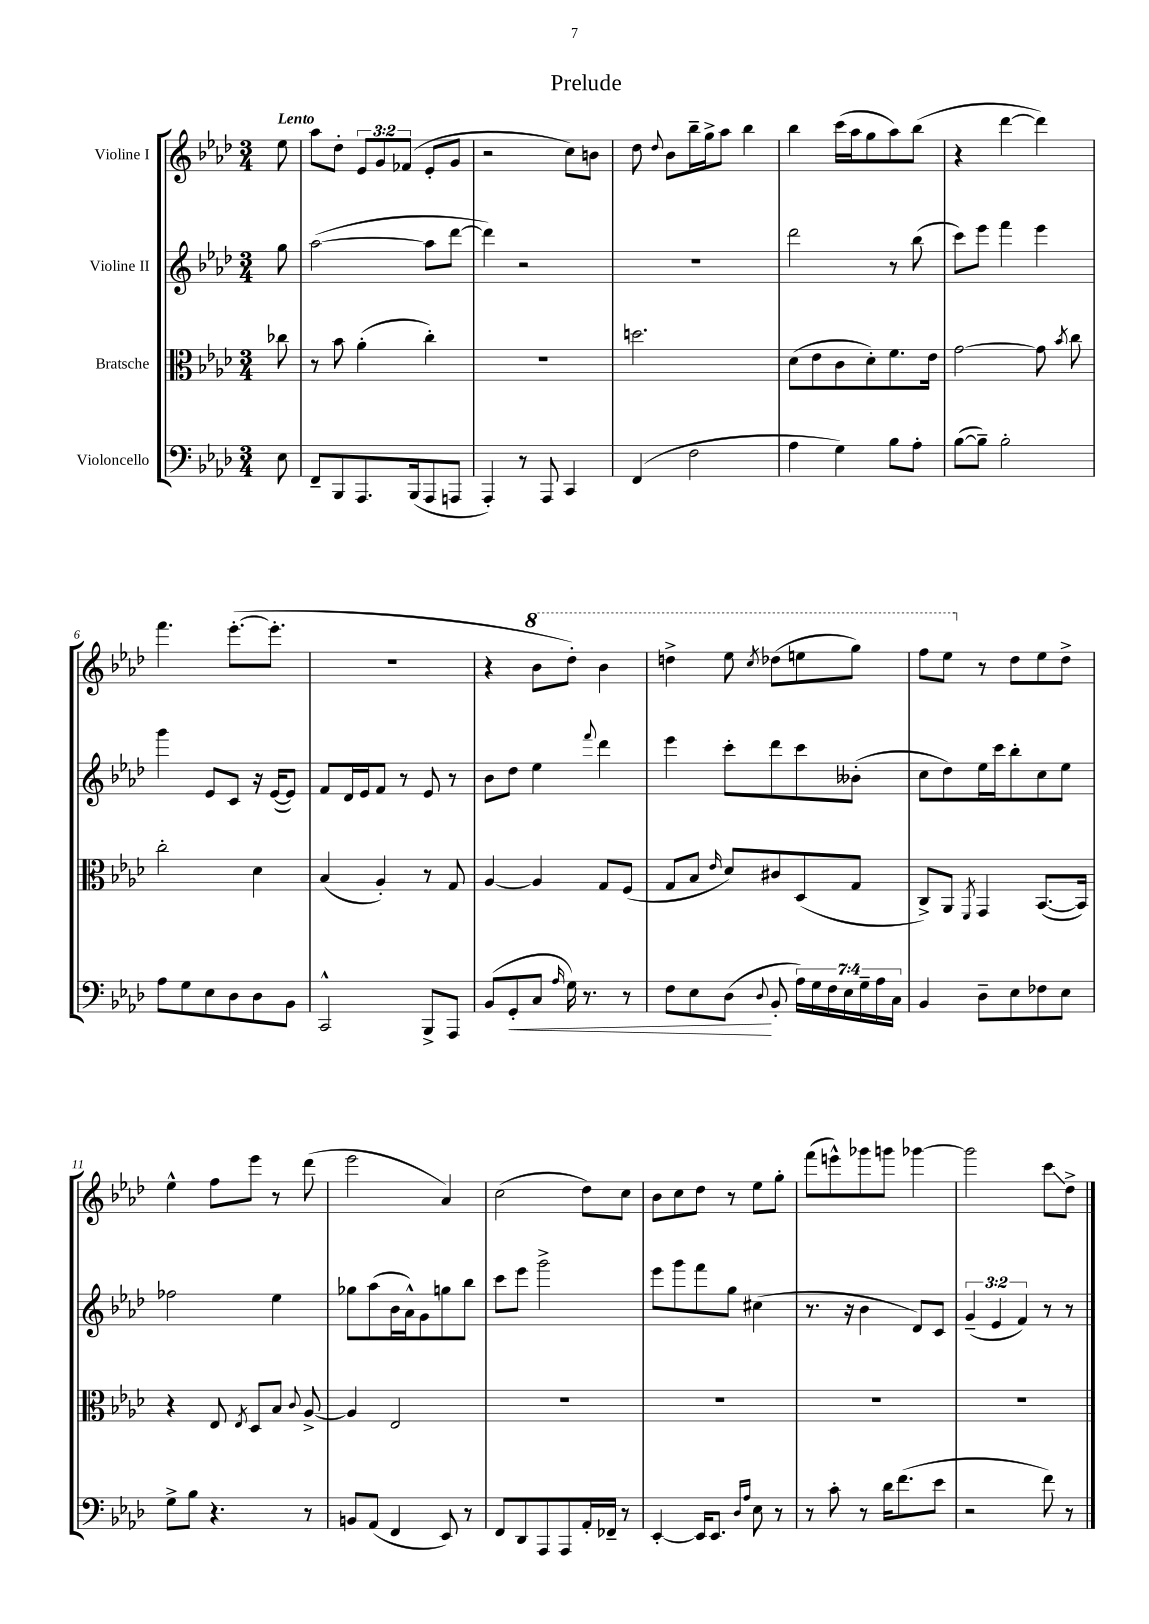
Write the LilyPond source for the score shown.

\header { title = "Prelude" }
<<
\new StaffGroup <<
\new Staff = "s0" \with { instrumentName = "Violine I" } {
    \clef treble \key aes \major \numericTimeSignature \time 3/4 \override Staff.TupletNumber.text = #tuplet-number::calc-fraction-text \partial 8 \tempo "Lento"
    \autoBeamOff ees''8 |
    aes''8[ des''8]-. \tuplet 3/2 { ees'8[ g'8 fes'8]( } ees'8[-. g'8] |
    r2 c''8[) b'8] |
    des''8 \appoggiatura { des''8 } bes'8[ bes''16-- g''16-> aes''8] bes''4 |
    bes''4 c'''16[( aes''16 g''8 aes''8) bes''8]( |
    r4 des'''4~ des'''4) |
    f'''4. ees'''8.[~-.( ees'''8.]-. |
    R2. |
    r4 \ottava #1 bes''8[ des'''8]-.) bes''4 |
    d'''4-> ees'''8 \acciaccatura { c'''8 } des'''8[( e'''8 g'''8]) |
    f'''8[ ees'''8] \ottava #0 r8 des''8[ ees''8 des''8]-> |
    ees''4-^ f''8[ ees'''8] r8 des'''8( |
    ees'''2 aes'4) |
    c''2( des''8[) c''8] |
    bes'8[ c''8 des''8] r8 ees''8[ g''8]-. |
    f'''8[( e'''8-^) ges'''8 g'''8] ges'''4~ |
    ges'''2 c'''8[\glissando des''8]-> \bar "|." |
}
\new Staff = "s1" \with { instrumentName = "Violine II" } {
    \clef treble \key aes \major \numericTimeSignature \time 3/4 \override Staff.TupletNumber.text = #tuplet-number::calc-fraction-text \partial 8
    \autoBeamOff g''8 |
    aes''2~( aes''8[ des'''8]~ |
    des'''4) r2 |
    R2. |
    des'''2 r8 bes''8( |
    c'''8[) ees'''8] f'''4 ees'''4 |
    g'''4 ees'8[ c'8] r16 ees'16[~( ees'8]) |
    f'8[ des'16 ees'16 f'8] r8 ees'8 r8 |
    bes'8[ des''8] ees''4 \appoggiatura { f'''8 } des'''4 |
    ees'''4 c'''8[-. des'''8 c'''8 beses'8]-.( |
    c''8[ des''8) ees''16 c'''16 bes''8-. c''8 ees''8] |
    fes''2 ees''4 |
    ges''8[ aes''8( bes'16 aes'16-^) g'8 g''8 bes''8] |
    c'''8[ ees'''8] g'''2-> |
    ees'''8[ g'''8 f'''8 g''8] cis''4( |
    r8. r16 bes'4 des'8[) c'8] |
    \tuplet 3/2 { g'4--( ees'4 f'4) } r8 r8 \bar "|." |
}
\new Staff = "s2" \with { instrumentName = "Bratsche" } {
    \clef alto \key aes \major \numericTimeSignature \time 3/4 \partial 8
    \autoBeamOff ces''8 |
    r8 bes'8 aes'4-.( c''4-.) |
    R2. |
    d''2. |
    des'8[( ees'8 c'8 des'8-.) f'8. ees'16] |
    g'2~ g'8 \acciaccatura { bes'8 } c''8 |
    c''2-. des'4 |
    bes4( aes4-.) r8 g8 |
    aes4~ aes4 g8[ f8]( |
    g8[ bes8] \grace { ees'16 } des'8[) cis'8 des8( g8] |
    c8[->) aes,8] \acciaccatura { f,8 } g,4 bes,8.[~( bes,16]) |
    r4 ees8 \acciaccatura { ees8 } des8[ bes8] \appoggiatura { c'8 } aes8~-> |
    aes4 ees2 |
    R2. |
    R2. |
    R2. |
    R2. \bar "|." |
}
\new Staff = "s3" \with { instrumentName = "Violoncello" } {
    \clef bass \key aes \major \numericTimeSignature \time 3/4 \override Staff.TupletNumber.text = #tuplet-number::calc-fraction-text \partial 8
    \autoBeamOff ees8 |
    f,8[-- bes,,8 aes,,8. bes,,16( aes,,8 a,,8] |
    aes,,4-.) r8 aes,,8 c,4 |
    f,4( f2 |
    aes4 g4) bes8[ aes8]-. |
    bes8[~( bes8]--) bes2-. |
    aes8[ g8 ees8 des8 des8 bes,8] |
    c,2-^ bes,,8[-> aes,,8] |
    bes,8[( g,8-.\< c8] \grace { aes16 } g16) r8. r8 |
    f8[ ees8 des8]\!( \appoggiatura { des8 } bes,8-. \tuplet 7/4 { aes16[) g16 f16 ees16 g16-- aes16 c16] } |
    bes,4 des8[-- ees8 fes8 ees8] |
    g8[-> bes8] r4. r8 |
    b,8[ aes,8]( f,4 ees,8) r8 |
    f,8[ des,8 aes,,8 aes,,8 aes,16-. fes,16]-- r8 |
    ees,4~-. ees,16[ ees,8.] \grace { des16[ aes16] } ees8 r8 |
    r8 c'8-. r8 des'16[ f'8.( ees'8] |
    r2 f'8) r8 \bar "|." |
}
>>
>>
